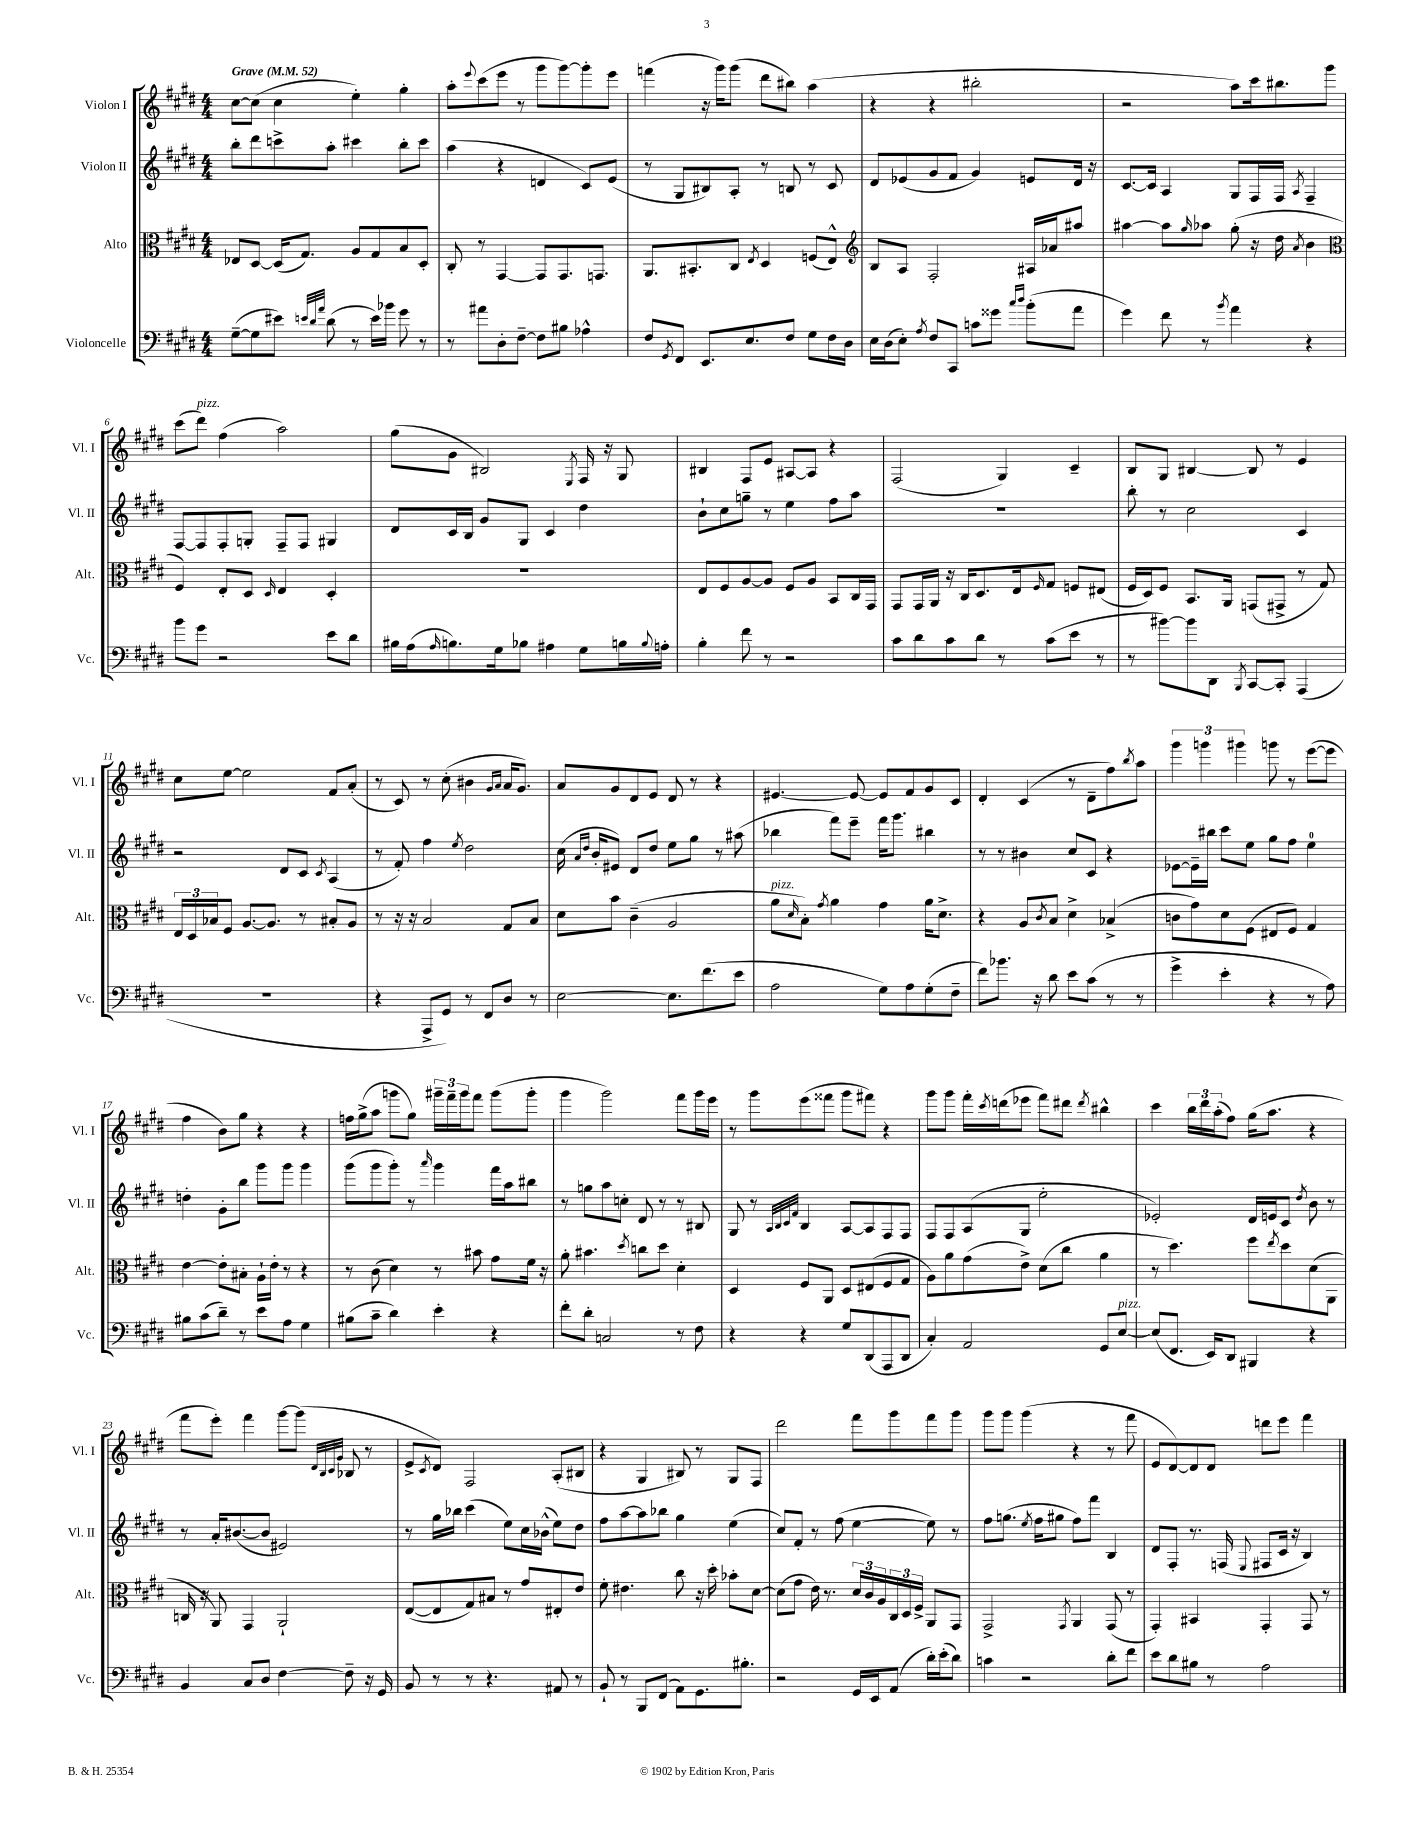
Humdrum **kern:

**kern	**kern	**kern	**kern
*staff4	*staff3	*staff2	*staff1
*clefF4	*clefC3	*clefG2	*clefG2
*k[f#c#g#d#]	*k[f#c#g#d#]	*k[f#c#g#d#]	*k[f#c#g#d#]
*M4/4	*M4/4	*M4/4	*M4/4
*MM52	*MM52	*MM52	*MM52
([8G#~	8E-	8bb'	[8cc#
8G#]	[8D#	8ddd#	(8cc#]
8e#)	(16D#]	8ccc^	4cc#
.	8.G#)	.	.
32qqe	.	.	.
32qqd#	.	.	.
32qqa	.	.	.
(8d#	.	8aa'	.
8r	8A	4ccc#	4ee')
16e)	8G#	.	.
16b-	.	.	.
8g#	8B	8bb'	4gg#'
8r	8D#'	8ccc#	.
=	=	=	=
8r	8C#'	(4aa	8aa'
.	.	.	8qqeee
8a#	8r	.	(8ccc#
8D#'	[4GG#	4r	8eee
[8F#~	.	.	8r
8F#]	8GG#]	4d	8ggg#
8B#	8.GG#	.	[8ggg#)
4A-^^	.	8c#)	8ggg#']
.	8.GG	.	.
.	.	(8e	8eee
=	=	=	=
8F#	8.AA	8r	(4fff
8qGG#	.	.	.
8FF#	.	8G#	.
.	8.BB#'	.	.
8.EE	.	8B#)	16r
.	.	.	16ggg#)
.	8C#	8A'	(8ggg#
8.E	.	.	.
.	8qE	.	.
.	4D#	8r	8ddd#
8F#	.	8B	8bb#)
8G#	(8F	8r	(4aa
16F#	8E^^)	8c#	.
16D#	.	.	.
=	=	=	=
*	*clefG2	*	*
16E	8B	8d#	4r
(16D#	.	.	.
8E')	8A	(8e-	.
8qA	.	.	.
8F#	2F#'	8g#	4r
8CC#	.	8f#	.
8c	.	4g#)	2bb#'
8g##	.	.	.
16qqcc#	.	.	.
16qqdd#	.	.	.
(8b'	16A#	8e	.
.	16a-	.	.
8a	8aa#	16d#	.
.	.	16r	.
=	=	=	=
4g#)	[4aa#	[8.c#	2r
.	.	16c#]	.
8f#	8aa#]	4A	.
.	16qqgg#	.	.
8r	8aa-	.	.
8qb	.	.	.
4a	(8gg#'	8G#	8aa)
.	16r	16F#	16ccc#
.	16dd#	16F#	8.bb#
.	8qa	8qA	.
4r	4b	4F#~	.
.	.	.	8ggg#
=	=	=	=
*	*clefC3	*	*
8b	4F#)	[8F#	(8ccc#
8g#	.	8F#]	8ddd#)
2r	8E'	8F#'	(4ff#
.	8D#	8G'	.
.	16qqD#	.	.
.	4E	8F#~	2aa)
.	.	8F#	.
8e	4D#'	4G#	.
8d#	.	.	.
=	=	=	=
16B#	1r	8d#	(8gg#
(16A	.	.	.
16qqA	.	.	.
8.B)	.	16c#	8g#
.	.	16B	.
.	.	8g#	2B#)
16G#	.	.	.
8B-	.	8G#	.
4A#	.	4c#	.
.	.	.	8qE
8G#	.	4dd#	16F#
.	.	.	16r
16B	.	.	8G#
8qqB	.	.	.
16A'	.	.	.
=	=	=	=
4B'	8E	8b`	4B#
.	8F#	8cc#	.
8f#	[8A	8gg~	8F#
8r	8A]	8r	8e
2r	8F#	4ee	[8A#
.	8A	.	8A#]
.	8BB	8ff#	4r
.	16C#	8aa	.
.	16GG#	.	.
=	=	=	=
8c#	8GG#	1r	(2F#
8d#	16GG#	.	.
.	16AA	.	.
8c#	16r	.	.
.	16C#	.	.
8d#	8.D#	.	.
8r	.	.	4G#)
.	16E	.	.
.	16qqF#	.	.
(8c#	8G#	.	.
8e	8F	.	4c#~
8r	(8E#	.	.
=	=	=	=
8r	16F#	8bb'	8B
.	16D#)	.	.
[8b#)	8F#	8r	8G#
8b#]	8.BB	2cc#	[4B#
8DD#	.	.	.
.	16AA	.	.
8qBBB	.	.	.
[8CC#	(8GG	.	8B#]
8CC#']	8GG#^	.	8r
(4AAA	8r	4c#	4e
.	8G#)	.	.
=	=	=	=
1r	24E	2r	8cc#
.	24D#	.	.
.	24B-	.	.
.	8F#	.	[8ee
.	[8.A	.	2ee]
.	8.A]	.	.
.	.	8d#	.
.	8r	8c#	.
.	.	8qc#	.
.	8B#'	(4A	8f#
.	8A	.	(8a'
=	=	=	=
4r	8r	8r	8r
.	16r	8f#')	8c#)
.	16r	.	.
8AAA^	2B	4ff#	8r
8GG#)	.	.	(8cc#'
.	.	8qee	.
8r	.	2dd#	4b#
8FF#	.	.	.
.	.	.	16qqg#
.	.	.	16qqa
8D#	8G#	.	16a
.	.	.	8.g#)
8r	8B	.	.
=	=	=	=
[2E	8d#	(16cc#	8a
.	.	16qqa	.
.	.	16qqdd#	.
.	.	16b'	.
.	8b	8e#)	8g#
.	(4c#~	8d#	8d#
.	.	8dd#	8e
8.E]	2A	8ee	8d#
.	.	8gg#	8r
(8.f#	.	.	.
.	.	8r	4r
8e	.	(8aa#	.
=	=	=	=
2A	8a	4bb-	[4.e#
.	16qqd#	.	.
.	8B')	.	.
.	8qg#	.	.
.	4a	8fff#)	.
.	.	8eee~	8e#_
8G#)	4g#	16fff#	8e#]
.	.	8.ggg#	.
8A	.	.	8f#
(8G#'	16a	4bb#	8g#
.	8.d#^	.	.
8F#~	.	.	8c#
=	=	=	=
8f#)	4r	8r	4d#'
8.b-	.	8r	.
.	8A	4b#	(4c#
16r	.	.	.
.	8qc#	.	.
8d#	8B	.	.
8e	4d#^	8cc#	8r
(8c#	.	8c#	8d#~
8r	(4B-^	4r	8ff#)
.	.	.	8qbb
8r	.	.	8aa
=	=	=	=
4g#^	8c	[8e-	6ggg#
.	8g#)	16e-~]	.
.	.	.	6ggg
.	.	16bb#	.
4e'	8d#	8ccc#	.
.	.	.	6ggg#
.	(8F#	8ee	.
4r	8E#	8gg#	8ggg
.	8F#)	8ff#	8r
8r	4G#	4ee	([8eee
8A)	.	.	8eee]
=	=	=	=
8B#	[4e	4dd'	4ff#
(8c#	.	.	.
8d#~)	8e']	8g#'	8b)
8r	8B#'	8bb	8gg#
8e	16A`	8ggg#	4r
.	16e'	.	.
8A	8r	8ggg#	.
4G#	4r	4ggg#	4r
=	=	=	=
(8B#	8r	(8ggg#	16ff
.	.	.	(16gg#^
8c#~	(8c#	8ggg#	8aa
4d#)	4d#)	8ggg#')	8ggg
.	.	8r	8gg#)
.	.	16qqaaa	.
4e'	8r	4ggg#	24ggg#~
.	.	.	24fff#~
.	.	.	24ggg#
.	8b#	.	8fff#
4r	8g#	16fff#	(8ggg#
.	.	16aa	.
.	16f#	8bb#	8ggg#'
.	16r	.	.
=	=	=	=
8f#'	8a'	8r	4ggg#
8d#'	4.b#	8gg	.
2C	.	8aa	2ggg#)
.	.	8cc'	.
.	8qdd#	.	.
.	8cc	8d#	.
.	8dd#	8r	.
8r	4d#'	8r	8fff#
8F#	.	8B#	16ggg#
.	.	.	16eee
=	=	=	=
4r	4D#	8G#	8r
.	.	8r	8ggg#
.	.	32qqA	.
.	.	32qqB	.
.	.	32qqc#	.
.	.	32qqf#	.
4r	8F#	4B	(8eee
.	8AA	.	8fff##
8G#	8D#	[8A	8ggg#
(8DD#	(8E#	8A]	8fff#)
8AAA	8F#	8F#	4r
8DD#	8G#	8F#	.
=	=	=	=
4C#')	8A)	8F#	8ggg#
.	8a	8F#	8ggg#
2AA	(8g#	(8A	16fff#'
.	.	.	8qccc#
.	.	.	(16ddd
.	8e^)	8G#	8eee-
.	(8d#	2ee'	8fff#)
.	8cc#	.	8ddd#
.	.	.	8qddd#
8GG#	4a	.	4bb#^^
[8E	.	.	.
=	=	=	=
(8E]	8r	2e-')	4ccc#
8.FF#	4.dd#)	.	.
.	.	.	24bb
.	.	.	24ddd#
16EE)	.	.	.
.	.	.	(24aa'
8DD#	.	.	8ff#)
4BBB#	8ff#	16d#	(16gg#
.	.	16e	8.aa
.	8qee	.	.
.	8dd#	8c#	.
.	.	8qdd#	.
4r	(8d#	8b	4r
.	8AA	8r	.
=	=	=	=
4BB	16C	8r	8fff#
.	16r	.	.
.	8AA)	16a'	8eee')
.	.	([8.b#	.
8C#	4GG#	.	4fff#
8D#	.	8b#]	.
[4F#	2AA`	2e#)	[8ggg#
.	.	.	(8ggg#]
.	.	.	32qqd#
.	.	.	32qqB
.	.	.	32qqc#
.	.	.	32qqg#
8F#~]	.	.	8B-
16r	.	.	8r
16GG#	.	.	.
=	=	=	=
8BB	([8E	8r	8e^
.	.	.	8qc#
8r	8E]	16gg#	8d#)
.	.	16bb-	.
8r	8G#)	(4ccc#	2F#
4.r	8B#	.	.
.	8r	8ee)	.
.	8g#	16cc#	.
.	.	(16b-^^	.
8AA#	8E#'	8ee)	(8A'
8r	8e	8dd#	8B#
=	=	=	=
8BB`	8f#'	8ff#	4r
8r	4.e#	[8aa	.
8BBB	.	8aa]	4G#
(8FF#	.	8bb-	.
8AA)	8cc#	4gg#	8B#)
8.GG#	16r	.	8r
.	16dd#'	.	.
.	8b-'	(4ee	8G#
8.B#'	.	.	.
.	[8d#	.	8F#
=	=	=	=
2r	(8d#]	8cc#)	2ddd#
.	8g#	8f#'	.
.	16e)	8r	.
.	8.r	.	.
.	.	(8ff#	.
16GG#	24d#	[4ee	8fff#
.	24c#	.	.
16EE	.	.	.
.	24A	.	.
(8AA	24C#	.	8ggg#
.	24D#	.	.
.	24F#^	.	.
16d#')	8AA	8ee])	8fff#
(16e'	.	.	.
8d#)	8GG#	8r	8ggg#
=	=	=	=
4c	2GG#^	8ff#	8ggg#
.	.	(8.gg	8ggg#
2r	.	.	(4ggg#
.	.	8qee	.
.	.	16ff#	.
.	.	8gg#	.
.	8qGG#	.	.
.	4AA	8ff#)	4r
.	.	8fff#	.
8d#'	(8GG#	4B	8r
8f#	8r	.	8fff#
=	=	=	=
8e	4GG#')	8d#	8e
8d#	.	8F#'	[8d#)
8B#	4BB#	8.r	8d#]
8r	.	.	8d#
.	.	(16F	.
.	.	8qqE	.
2A	4GG#'	8F#	8ddd
.	.	16c#	8eee
.	.	16r	.
.	8GG#	4B)	4fff#
.	8r	.	.
==	==	==	==
*-	*-	*-	*-
